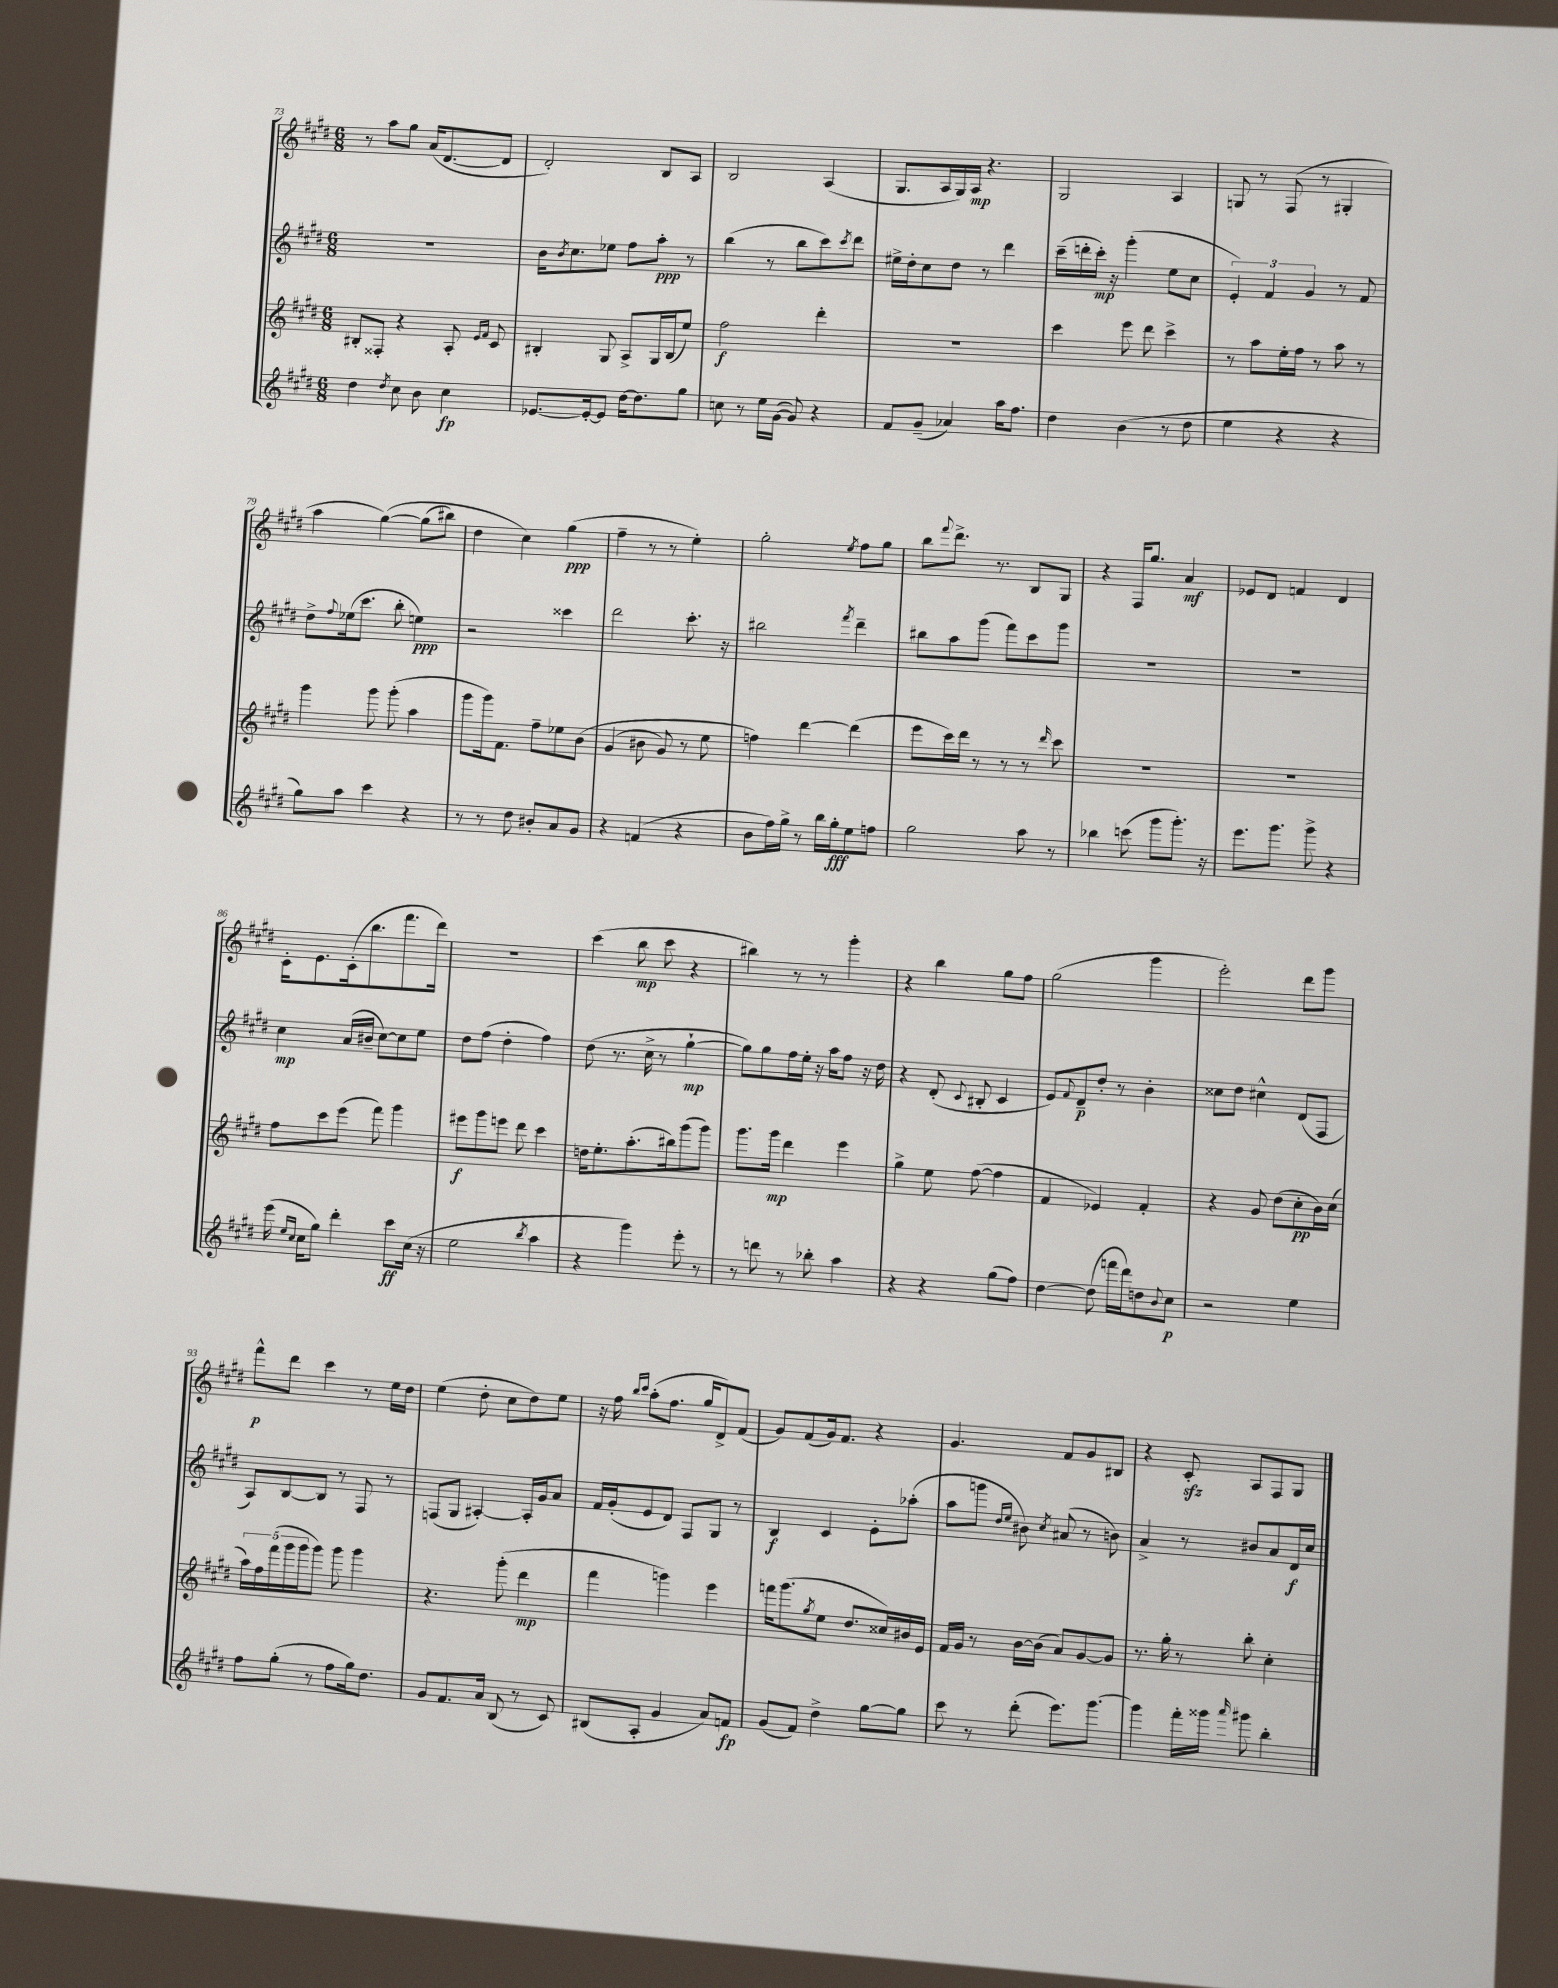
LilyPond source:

<<
\new StaffGroup <<
\new Staff = "s0" {
    \clef treble \key e \major \numericTimeSignature \time 6/8
    r8 a''8 gis''8 a'16( dis'8.~ dis'8 |
    dis'2-.) b8 a8 |
    b2 a4( |
    gis8. a16 gis16) a16\mp r4. |
    gis2 a4 |
    g8 r8 fis8( r8 gis4-. |
    a''4 gis''4~)\( gis''8( bis''8) |
    dis''4 cis''4\) gis''4\ppp( |
    fis''4-- r8 r8 e''4-.) |
    gis''2-. \acciaccatura { e''8 } fis''8 gis''8 |
    b''8 \appoggiatura { fis'''8 } dis'''8.-> r8. b8 gis8 |
    r4 fis16 gis''8. a'4\mf |
    ees'8 dis'8 f'4 dis'4 |
    cis'16-. e'8. cis'16-.( b''8. fis'''8. dis'''16) |
    R2. |
    cis'''4( b''8\mp cis'''8 r4 |
    bis''4) r8 r8 gis'''4-. |
    r4 b''4 gis''8 fis''8 |
    gis''2( gis'''4 |
    e'''2-.) dis'''8 gis'''8 |
    fis'''8-^\p dis'''8 cis'''4 r8 e''16 dis''16 |
    e''4( dis''8-. cis''8 dis''8) e''8 |
    r16 fis''16 \grace { b''16 cis'''16 } a''8-.( fis''8. gis''16 dis'8->) fis'8( |
    gis'8) fis'8( gis'16) fis'8. r4 |
    gis'4. fis'8 gis'8 bis8 |
    r4 cis'8-.\sfz a8 fis8 gis8 \bar "|." |
}
\new Staff = "s1" {
    \clef treble \key e \major \numericTimeSignature \time 6/8
    R2. |
    b'16 \acciaccatura { b'8 } cis''8. ees''8 fis''8 a''8-.\ppp r8 |
    b''4( r8 b''8 cis'''8) \acciaccatura { cis'''8 } dis'''8 |
    eis''16-> dis''16-. cis''8 dis''8 r8 dis'''4 |
    cis'''16--( d'''16-. cis'''16-.\mp) r16 gis'''4-.( e''8 cis''8 |
    \tuplet 3/2 { e'4-.) fis'4 gis'4 } r8 fis'8 |
    dis''8-> \appoggiatura { fis''8 } ees''16( cis'''8. b''8-. e''4\ppp) |
    r2 cisis'''4 |
    dis'''2 cis'''8.-. r16 |
    bis''2 \acciaccatura { fis'''8 } dis'''4-- |
    bis''8 a''8 gis'''8( fis'''8) cis'''8 gis'''8 |
    R2. |
    R2. |
    cis''4\mp a'16( bis'16-- cis''8~) cis''8 e''8 |
    dis''8 fis''8( dis''4-. fis''4) |
    dis''8( r8. cis''16-> r8 gis''4~-!\mp |
    gis''8) gis''8 fis''16 e''16-. r16 a''16 fis''8 r16 dis''16 |
    r4 dis'8-.( \appoggiatura { cis'8 } bis8-. cis'4 |
    e'8) \appoggiatura { fis'8 } dis'8--\p dis''8-. r8 b'4-. |
    cisis''8 dis''8 cis''4-^ dis'8( fis8 |
    a8) b8~ b8 r8 fis8 r8 |
    f8( gis8 ais4~-.) ais16-. gis'16 a'8 |
    fis'16 gis'16-.( e'8 dis'8) fis8 gis8 r8 |
    b4\f cis'4 e'8-. aes''8-.( |
    a''8 g'''8 \grace { dis''16 e''16 } bis'8) \acciaccatura { cis''8 } ais'8( r8 b'8) |
    a'4-> r8 bis'8 a'8 dis'16\f cis''16 \bar "|." |
}
\new Staff = "s2" {
    \clef treble \key e \major \numericTimeSignature \time 6/8
    bis8-. fisis8-. r4 a8-. \grace { e'16 fis'16 } cis'8 |
    bis4-. gis8 a8-> gis16 bis16( e''8) |
    fis''2\f dis'''4-. |
    R2. |
    cis'''4 e'''8 dis'''8 cis'''4-> |
    r8 a''8 e''16-. fis''16 r8 a''8 r8 |
    gis'''4 gis'''8 gis'''8-.( a''4 |
    gis'''8 gis'''16) fis'8. fis''8-- ees''8 b'8\( |
    gis'4( bis'8 gis'8) r8 e''8 |
    f''4\) dis'''4~ dis'''4( |
    e'''8 cis'''16) dis'''16 r8 r8 r8 \grace { dis'''16 } cis'''8 |
    R2. |
    R2. |
    fis''8 cis'''8 e'''8( fis'''8) gis'''4 |
    eis'''8\f gis'''8 e'''8 dis'''8 cis'''4 |
    d''16 e''8.-. a''8.-.( bis''16) gis'''8( gis'''8) |
    gis'''8. gis'''16\mp dis'''4 e'''4 |
    gis''4-> e''8 fis''8~( fis''4 |
    fis'4 ees'4) fis'4-. |
    r4 gis'8 dis''8( cis''8-.\pp b'16) cis''16( |
    \tuplet 5/4 { a''16) fis''16 fis'''16( gis'''16 gis'''16 } gis'''8) gis'''8 gis'''4 |
    r4. gis'''8-.( dis'''4\mp |
    fis'''4 g'''4) e'''4 |
    f'''16 gis'''8.( \acciaccatura { gis''8 } e''8 dis''8. cisis''16) bis'16 e'16 |
    fis'16 gis'16 r8 b'16~ b'16( a'8) gis'8~ gis'8 |
    r8. gis''16-. r8 b''8-. cis''4-. \bar "|." |
}
\new Staff = "s3" {
    \clef treble \key e \major \numericTimeSignature \time 6/8
    dis''4 \acciaccatura { dis''8 } cis''8 b'8 cis''4\fp |
    ees'8.~ ees'16~-. ees'8 dis''16~ dis''8. gis''8 |
    c''8 r8 e''16 gis'16~( gis'8) r4 |
    fis'8 gis'8--( aes'4) a''16 fis''8. |
    dis''4 b'4( r8 dis''8 |
    e''4 r4 r4 |
    gis''8) a''8 cis'''4 r4 |
    r8 r8 dis''8 bis'8-. a'8 gis'8 |
    r4 f'4( r4 |
    b'8 fis''16) gis''16-> r8 b''16 gis''16-.\fff e''8 f''8 |
    gis''2 a''8 r8 |
    bes''4 c'''8( gis'''8 gis'''8.-.) r16 |
    e'''8. gis'''8. gis'''8-> r4 |
    e'''16( \grace { e''16 cis''16 } cis''16 gis''8) dis'''4-. cis'''8\ff cis''16( r16 |
    e''2 \acciaccatura { b''8 } a''4 |
    r4 gis'''4) e'''8-. r8 |
    r8 d'''8 r8 bes''8-. a''4 |
    r4 r4 gis''8( fis''8) |
    dis''4~ dis''8( f'''16 dis'''16) d''8 \appoggiatura { b'8 } cis''8\p |
    r2 e''4 |
    fis''8 gis''8-.( r8 fis''8 gis''16) dis''8. |
    gis'8 fis'8. a'16 b8( r8 cis'8) |
    bis8( a8-. gis'4 a'8) f'8\fp |
    gis'8( fis'8) dis''4-> gis''8~ gis''8 |
    cis'''8 r8 dis'''8-.( e'''8.) gis'''8.~ |
    gis'''4 fis'''16-. gisis'''16 \grace { a'''16 } gis'''8 b''4-. \bar "|." |
}
>>
>>
\layout { \context { \Score currentBarNumber = #73 } }
